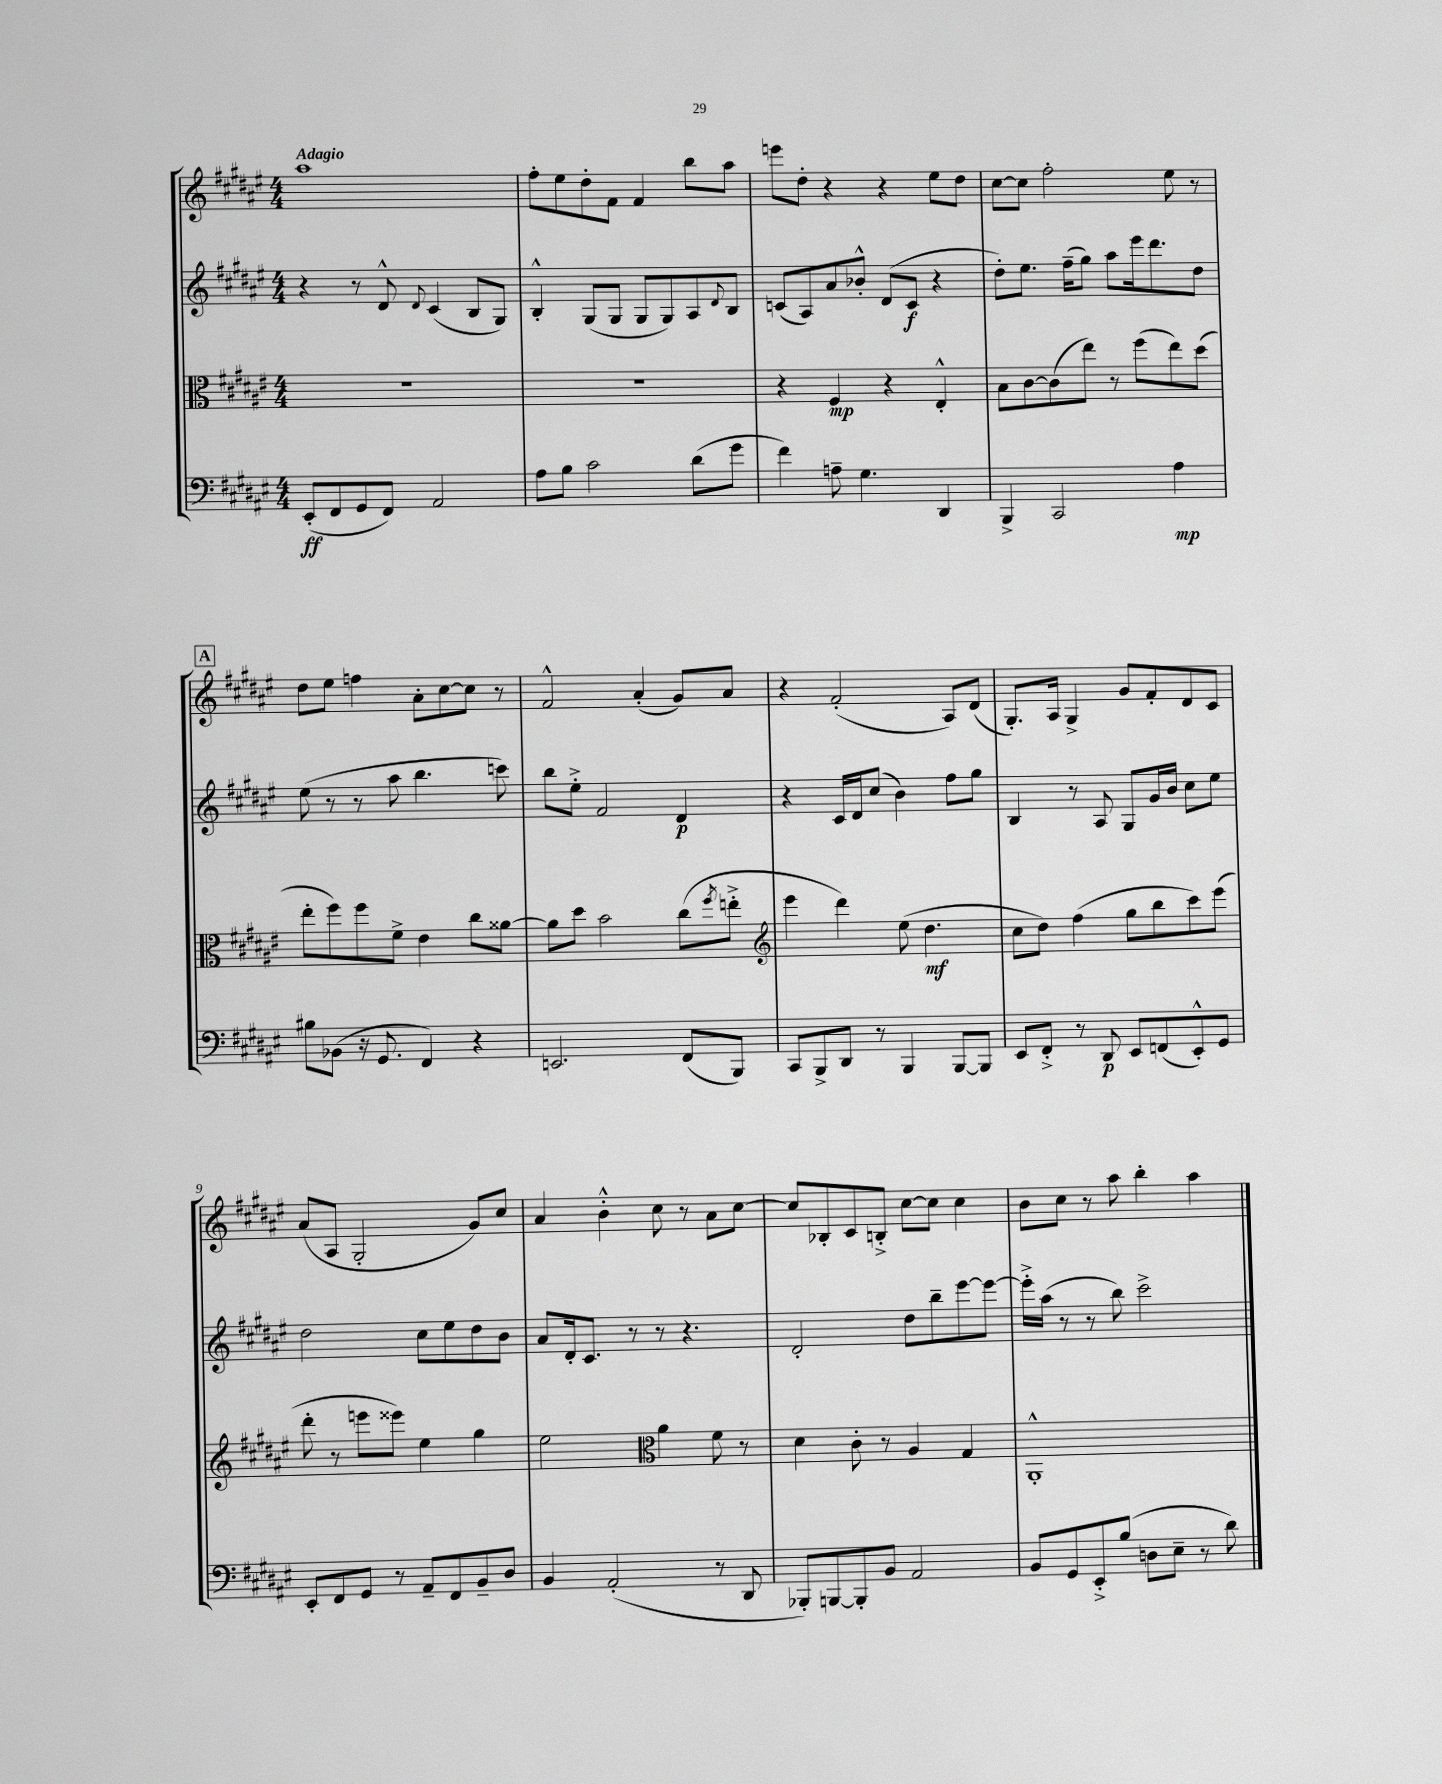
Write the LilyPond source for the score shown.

<<
\new StaffGroup <<
\new Staff = "s0" {
    \clef treble \key fis \major \numericTimeSignature \time 4/4 \tempo "Adagio"
    ais''1 |
    fis''8-. eis''8 dis''8-. fis'8 fis'4 b''8 ais''8 |
    e'''8 dis''8-. r4 r4 eis''8 dis''8 |
    cis''8~ cis''8 fis''2-. eis''8 r8 |
    \mark \markup { \box "A" } dis''8 eis''8 f''4 ais'8-. cis''8~ cis''8 r8 |
    fis'2-^ ais'4-.( gis'8) ais'8 |
    r4 fis'2-.( ais8) dis'8( |
    gis8.-.) ais16 gis4-> gis'8 fis'8-. dis'8 cis'8 |
    ais'8( ais8 gis2-. gis'8) cis''8 |
    ais'4 b'4-.-^ cis''8 r8 ais'8 cis''8~ |
    cis''8 bes8-. cis'8 b8-.-> cis''8~ cis''8 cis''4 |
    b'8 cis''8 r8 ais''8 b''4-. ais''4 \bar "|." |
}
\new Staff = "s1" {
    \clef treble \key fis \major \numericTimeSignature \time 4/4
    r4 r8 dis'8-^ \appoggiatura { dis'8 } cis'4( b8 gis8) |
    b4-.-^ gis8( gis8 gis8 gis8) ais8 \appoggiatura { dis'8 } b8 |
    c'8( ais8) ais'8 bes'8-.-^ dis'8( c'8\f r4 |
    dis''8-.) eis''8. fis''16--( gis''8) ais''8 eis'''16 dis'''8. dis''8 |
    \mark \markup { \box "A" } eis''8( r8 r8 ais''8 b''4. c'''8) |
    b''8 eis''8-.-> fis'2 dis'4\p |
    r4 cis'16 dis'16 cis''8( b'4) fis''8 gis''8 |
    b4 r8 ais8 gis8 gis'16 b'16 cis''8 eis''8 |
    dis''2 cis''8 eis''8 dis''8 b'8 |
    ais'8 dis'16-. cis'8. r8 r8 r4. |
    dis'2-. dis''8 b''8-- eis'''8~ eis'''8~ |
    eis'''16-.-> ais''16( r8 r8 b''8) cis'''2-> \bar "|." |
}
\new Staff = "s2" {
    \clef alto \key fis \major \numericTimeSignature \time 4/4
    R1 |
    R1 |
    r4 fis4\mp r4 eis4-.-^ |
    b8 cis'8~ cis'8( eis''8) r8 fis''8( eis''8) dis''8( |
    \mark \markup { \box "A" } eis''8-. fis''8) fis''8 fis'8-> eis'4 cis''8 aisis'8~ |
    aisis'8 dis''8 b'2 cis''8( \acciaccatura { fis''8 } e''8-.-> |
    \clef treble eis'''4 dis'''4) eis''8( dis''4.\mf |
    cis''8 dis''8) fis''4( gis''8 b''8 cis'''8) eis'''8( |
    dis'''8-. r8 e'''8 eisis'''8) eis''4 gis''4 |
    eis''2 \clef alto ais'4 fis'8 r8 |
    dis'4 cis'8-. r8 ais4 gis4 |
    ais,1-.-^ \bar "|." |
}
\new Staff = "s3" {
    \clef bass \key fis \major \numericTimeSignature \time 4/4
    eis,8-.\ff( fis,8 gis,8 fis,8) ais,2 |
    ais8 b8 cis'2 dis'8( gis'8 |
    fis'4) a8-- gis4. dis,4 |
    b,,4-> cis,2 ais4\mp |
    \mark \markup { \box "A" } bis8 bes,8( r16 gis,8. fis,4) r4 |
    e,2. fis,8( b,,8) |
    cis,8 b,,8-> dis,8 r8 b,,4 b,,8~ b,,8 |
    eis,8 fis,8-.-> r8 dis,8\p eis,8 f,8( eis,8-.-^) gis,8 |
    eis,8-. fis,8 gis,8 r8 ais,8-- fis,8 b,8-- dis8 |
    b,4 ais,2-.( r8 dis,8 |
    bes,,8-.) b,,8~ b,,8-. b,8 ais,2 |
    b,8 gis,8 eis,8-.-> b8( d8 eis8-- r8 dis'8) \bar "|." |
}
>>
>>
